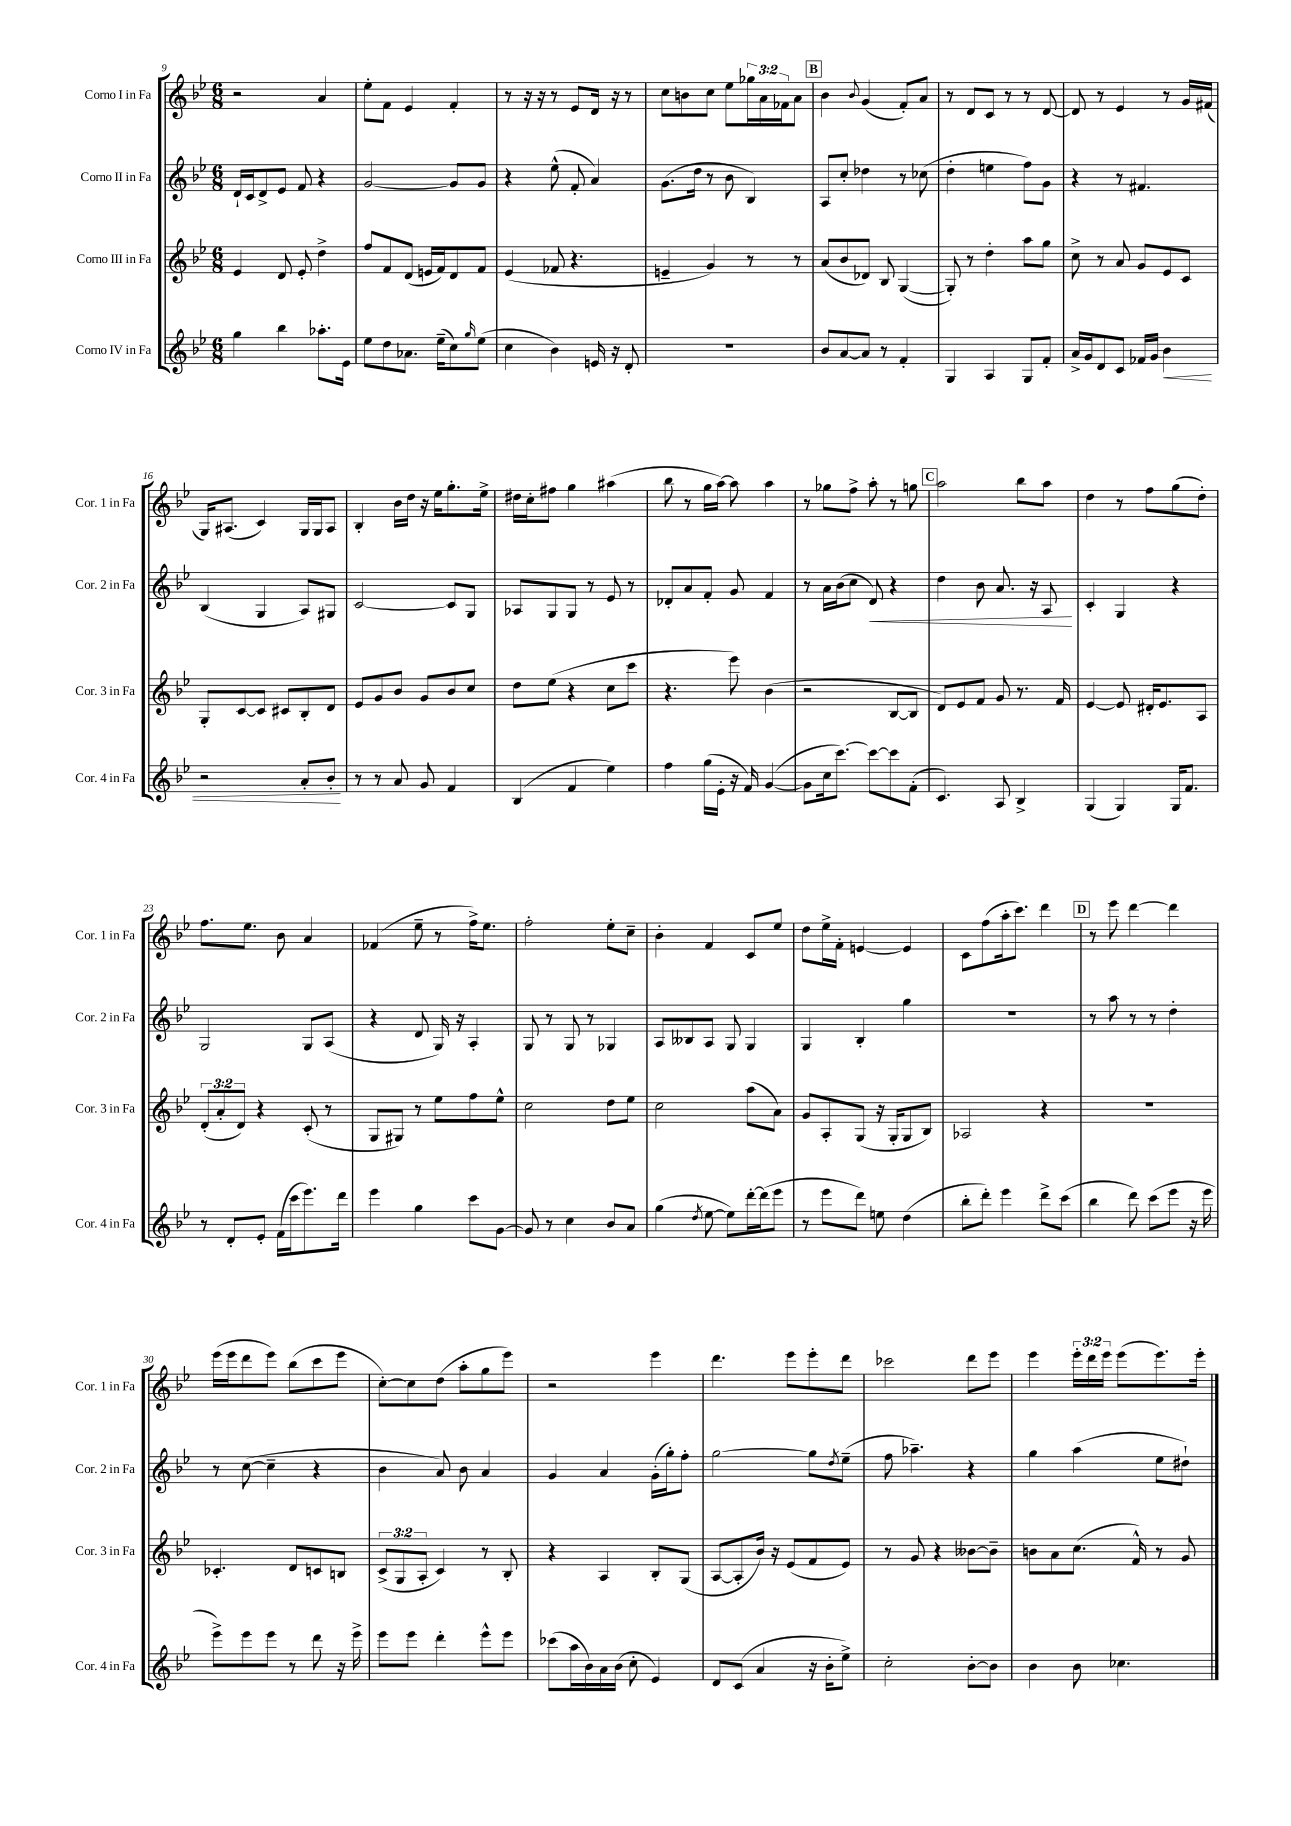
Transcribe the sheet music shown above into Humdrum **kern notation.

**kern	**dynam	**kern	**kern	**dynam	**kern
*part4	*part4	*part3	*part2	*part2	*part1
*staff4	*staff4	*staff3	*staff2	*staff2	*staff1
*I"Corno IV in Fa	*	*I"Corno III in Fa	*I"Corno II in Fa	*	*I"Corno I in Fa
*I'Cor. 4 in Fa	*	*I'Cor. 3 in Fa	*I'Cor. 2 in Fa	*	*I'Cor. 1 in Fa
*clefG2	*	*clefG2	*clefG2	*	*clefG2
*k[b-e-]	*	*k[b-e-]	*k[b-e-]	*	*k[b-e-]
*M6/8	*	*M6/8	*M6/8	*	*M6/8
=9	=9	=9	=9	=9	=9
4gg\	.	4e-/	16d`/LL	.	2r
.	.	.	16c/J	.	.
.	.	.	8d^/	.	.
4bb-\	.	8d/	8e-/J	.	.
.	.	8e-'/	8f/	.	.
8.aa-X'\L	.	4dd^\	4r	.	4a/
16e-\Jk	.	.	.	.	.
=10	=10	=10	=10	=10	=10
8ee-\L	.	8ff/L	[2g/	.	8ee-'\L
8dd\	.	8f/	.	.	8f\J
8.a-X\J	.	(8d/J	.	.	4e-/
.	.	16en/LL	.	.	.
(16ee-~\KL	.	16f/J)	.	.	.
8cc\)	.	8d/	8g/L]	.	4f'/
16qqgg/	.	.	.	.	.
(8ee-\J	.	8f/J	8g/J	.	.
=11	=11	=11	=11	=11	=11
4cc\	.	(4e-/	4r	.	8r
.	.	.	.	.	16r
.	.	.	.	.	16r
4b-\)	.	8f-X/	(8ee-^^\	.	8r
.	.	4.r	8f'/	.	8e-/L
16en/	.	.	4a/)	.	16d/Jk
16r	.	.	.	.	16r
8d'/	.	.	.	.	8r
=12	=12	=12	=12	=12	=12
2.r	.	4en~/	(8.g\L	.	8cc\L
.	.	.	.	.	8bn\
.	.	.	16dd\Jk	.	.
.	.	4g/)	8r	.	8cc\J
.	.	.	8b-\	.	8ee-\L
.	.	8r	4B-/)	.	24gg-X\L
.	.	.	.	.	24a\
.	.	.	.	.	24f-X\J
.	.	8r	.	.	8a\J
!!LO:REH:place=s1:t=B
=13	=13	=13	=13	=13	=13
8b-/L	.	(8a/L	8A/L	.	4b-\
[8a/	.	8b-/	8cc'/J	.	.
.	.	.	.	.	8qqb-/
8a/J]	.	8d-X/J)	4dd-X\	.	(4g/
8r	.	8B-/	.	.	.
4f'/	.	([4G/	8r	.	8f'/L)
.	.	.	(8cc-X\	.	8a/J
=14	=14	=14	=14	=14	=14
4G/	.	8G'/])	4dd'\	.	8r
.	.	8r	.	.	8d/L
4A/	.	4dd'\	4een\	.	8c/J
.	.	.	.	.	8r
8G/L	.	8aa\L	8ff\L)	.	8r
8f'/J	.	8gg\J	8g\J	.	[8d/
=15	=15	=15	=15	=15	=15
16a^/LL	.	8cc^\	4r	.	8d/]
16g/J	.	.	.	.	.
8d/	.	8r	.	.	8r
8c/J	.	8a/	8r	.	4e-/
16f-X/LL	.	8g/L	4.f#X/	.	.
16g/JJ	.	.	.	.	.
!	!LO:HP:b	!	!	!	!
4b-\	<	8e-/	.	.	8r
.	.	8c/J	.	.	16g/LL
.	.	.	.	.	(16f#X/JJ
!!LO:LB:g=z
=16	=16	=16	=16	=16	=16
2r	.	8G'/L	(4B-/	.	16G/KL)
.	.	.	.	.	(8.A#X/J
.	.	[8c/	.	.	.
.	.	8c/J]	4G/	.	4c/)
.	.	8c#X/L	.	.	.
8a'/L	.	8B-'/	8A/L)	.	16G/LL
.	.	.	.	.	16G/J
8b-'/J	.	8d/J	8G#X/J	.	8A#/J
.	[	.	.	.	.
=17	=17	=17	=17	=17	=17
8r	.	8e-/L	[2c/	.	4B-'/
8r	.	8g/	.	.	.
8a/	.	8b-/J	.	.	16b-\LL
.	.	.	.	.	16dd\JJ
8g/	.	8g/L	.	.	16r
.	.	.	.	.	16ee-\KL
4f/	.	8b-/	8c/L]	.	8.gg'\
.	.	8cc/J	8G/J	.	.
.	.	.	.	.	16ee-^\Jk
=18	=18	=18	=18	=18	=18
(4B-/	.	8dd\L	8A-X/L	.	16dd#X\LL
.	.	.	.	.	16cc'\J
.	.	(8ee-\J	8G/	.	8ff#X\J
4f/	.	4r	8G/J	.	4gg\
.	.	.	8r	.	.
4ee-\)	.	8cc\L	8e-/	.	(4aa#X\
.	.	8ccc\J	8r	.	.
=19	=19	=19	=19	=19	=19
4ff\	.	4.r	8d-X'/L	.	8bb-\
.	.	.	8a/	.	8r
(16gg\LL	.	.	8f'/J	.	16gg\LL
16e-'\JJ	.	.	.	.	[16aa\JJ)
16r	.	8eee-\)	8g/	.	8aa\]
16f/)	.	.	.	.	.
([4g/	.	(4b-\	4f/	.	4aa\
=20	=20	=20	=20	=20	=20
8g\L]	.	2r	8r	.	8r
16cc\k	.	.	16a\LL	.	8gg-X\L
[8.ccc\J)	.	.	(16b-\J	.	.
.	.	.	8cc\J	.	8ff^\J
!	!	!	!	!LO:HP:b	!
8ccc\L_	.	.	8d/)	<	8aa'\
8ccc\]	.	[8B-/L	4r	.	8r
(8f'\J	.	8B-/J]	.	.	8ggn\
!!LO:REH:place=s1:t=C
=21	=21	=21	=21	=21	=21
4.c/)	.	8d/L)	4dd\	.	2aa\
.	.	8e-/	.	.	.
.	.	8f/J	8b-\	.	.
8A/	.	8g/	8.a/	.	.
4B-^/	.	8.r	.	.	8bb-\L
.	.	.	16r	.	.
.	.	.	8A/	.	8aa\J
.	.	16f/	.	.	.
.	.	.	.	[	.
=22	=22	=22	=22	=22	=22
(4G/	.	[4e-/	4c'/	.	4dd\
4G/)	.	8e-/]	4G/	.	8r
.	.	16d#X'/KL	.	.	8ff\L
.	.	8.e-/	.	.	.
16G/KL	.	.	4r	.	(8gg\
8.f/J	.	.	.	.	.
.	.	8A/J	.	.	8dd'\J)
!!LO:LB:g=z
=23	=23	=23	=23	=23	=23
8r	.	(12d'/L	2G/	.	8.ff\L
.	.	12a'/	.	.	.
8d'/L	.	.	.	.	.
.	.	12d/J)	.	.	.
.	.	.	.	.	8.ee-\J
8e-'/J	.	4r	.	.	.
(16f\LL	.	.	.	.	8b-\
16ccc\J	.	.	.	.	.
8.eee-\)	.	(8c'/	8G/L	.	4a/
.	.	8r	(8A/J	.	.
16ddd\Jk	.	.	.	.	.
=24	=24	=24	=24	=24	=24
4eee-\	.	8G/L	4r	.	(4f-X/
.	.	8G#X/J)	.	.	.
4gg\	.	8r	8d/	.	8ee-~\
.	.	8ee-\L	16G/)	.	8r
.	.	.	16r	.	.
8ccc\L	.	8ff\	4A'/	.	16ff^\KL)
.	.	.	.	.	8.ee-\J
[8g\J	.	8ee-^^\J	.	.	.
=25	=25	=25	=25	=25	=25
8g/]	.	2cc\	8G/	.	2ff'\
8r	.	.	8r	.	.
4cc\	.	.	8G/	.	.
.	.	.	8r	.	.
8b-/L	.	8dd\L	4G-X/	.	8ee-'\L
8a/J	.	8ee-\J	.	.	8cc~\J
=26	=26	=26	=26	=26	=26
(4gg\	.	2cc\	8A/L	.	4b-'\
.	.	.	8B--X/	.	.
8qdd/	.	.	.	.	.
[8ee-\	.	.	8A/J	.	4f/
8ee-\L])	.	.	8G/	.	.
[16ddd'\L	.	(8aa\L	4G/	.	8c/L
(16ddd\J]	.	.	.	.	.
8eee-\J	.	8a\J)	.	.	8ee-/J
=27	=27	=27	=27	=27	=27
8r	.	8g/L	4G/	.	8dd\L
8eee-\L	.	8A'/	.	.	16ee-^\L
.	.	.	.	.	16f'\JJ
8ddd\J)	.	(8G/J	4B-'/	.	[4en/
8een\	.	16r	.	.	.
.	.	16G'/KL	.	.	.
(4dd\	.	8G/	4gg\	.	4e/]
.	.	8B-/J)	.	.	.
=28	=28	=28	=28	=28	=28
8bb-'\L	.	2A-X/	2.r	.	8c\L
8ddd'\J)	.	.	.	.	(8ff\
4eee-\	.	.	.	.	16aa'\k
.	.	.	.	.	8.ccc\J)
8ddd^\L	.	4r	.	.	4ddd\
(8ccc\J	.	.	.	.	.
!!LO:REH:place=s1:t=D
=29	=29	=29	=29	=29	=29
4bb-\	.	2.r	8r	.	8r
.	.	.	8aa\	.	8eee-\
8ddd\)	.	.	8r	.	[4ddd\
(8ccc\L	.	.	8r	.	.
8eee-\J	.	.	4dd'\	.	4ddd\]
16r	.	.	.	.	.
16eee-\	.	.	.	.	.
!!LO:LB:g=z
=30	=30	=30	=30	=30	=30
8eee-^\L)	.	4.c-X'/	8r	.	(16eee-\LL
.	.	.	.	.	16eee-\J
8eee-\	.	.	([8cc\	.	8ddd\
8eee-\J	.	.	4cc~\]	.	8eee-\J)
8r	.	8d/L	.	.	(8bb-\L
8ddd\	.	8cn/	4r	.	8ccc\
16r	.	8Bn/J	.	.	8eee-\J
16eee-^\	.	.	.	.	.
=31	=31	=31	=31	=31	=31
8eee-\L	.	(12c^/L	4b-\	.	[8cc'\L)
.	.	12G/	.	.	.
8eee-\J	.	.	.	.	8cc\]
.	.	12A'/J	.	.	.
4ddd'\	.	4c/)	8a/)	.	(8dd\J
.	.	.	8b-\	.	8aa'\L
8eee-^^\L	.	8r	4a/	.	8gg\
8eee-\J	.	8B-'/	.	.	8eee-\J)
=32	=32	=32	=32	=32	=32
(8ccc-X\L	.	4r	4g/	.	2r
16aa\L	.	.	.	.	.
16b-\)	.	.	.	.	.
16a\	.	4A/	4a/	.	.
(16b-\JJ	.	.	.	.	.
8cc'\	.	.	.	.	.
4e-/)	.	8B-'/L	(16g'\LL	.	4eee-\
.	.	.	16gg'\J)	.	.
.	.	(8G/J	8ff'\J	.	.
=33	=33	=33	=33	=33	=33
8d/L	.	[8A/L	[2gg\	.	4.ddd\
(8c/J	.	8A'/]	.	.	.
4a/	.	16b-/Jk)	.	.	.
.	.	16r	.	.	.
.	.	(8e-/L	.	.	8eee-\L
16r	.	8f/	8gg\L]	.	8eee-'\
16b-'\KL	.	.	.	.	.
.	.	.	8qdd/	.	.
8ee-^\J)	.	8e-/J)	(8ee-~\J	.	8ddd\J
=34	=34	=34	=34	=34	=34
2cc'\	.	8r	8ff\	.	2ccc-X\
.	.	8g/	4.aa-X~\)	.	.
.	.	4r	.	.	.
[8b-'\L	.	[8b--X\L	4r	.	8ddd\L
8b-\J]	.	8b--~\J]	.	.	8eee-\J
=35	=35	=35	=35	=35	=35
4b-\	.	8bn\L	4gg\	.	4eee-\
.	.	8a\	.	.	.
8b-\	.	(8.cc\J	(4aa\	.	24eee-'\LL
.	.	.	.	.	24ddd\
.	.	.	.	.	24eee-\JJ
4.cc-X\	.	.	.	.	(8eee-\L
.	.	16f^^/)	.	.	.
.	.	8r	8ee-\L	.	8.eee-\)
.	.	8g/	8dd#X`\J)	.	.
.	.	.	.	.	16eee-'\Jk
==	==	==	==	==	==
*-	*-	*-	*-	*-	*-
